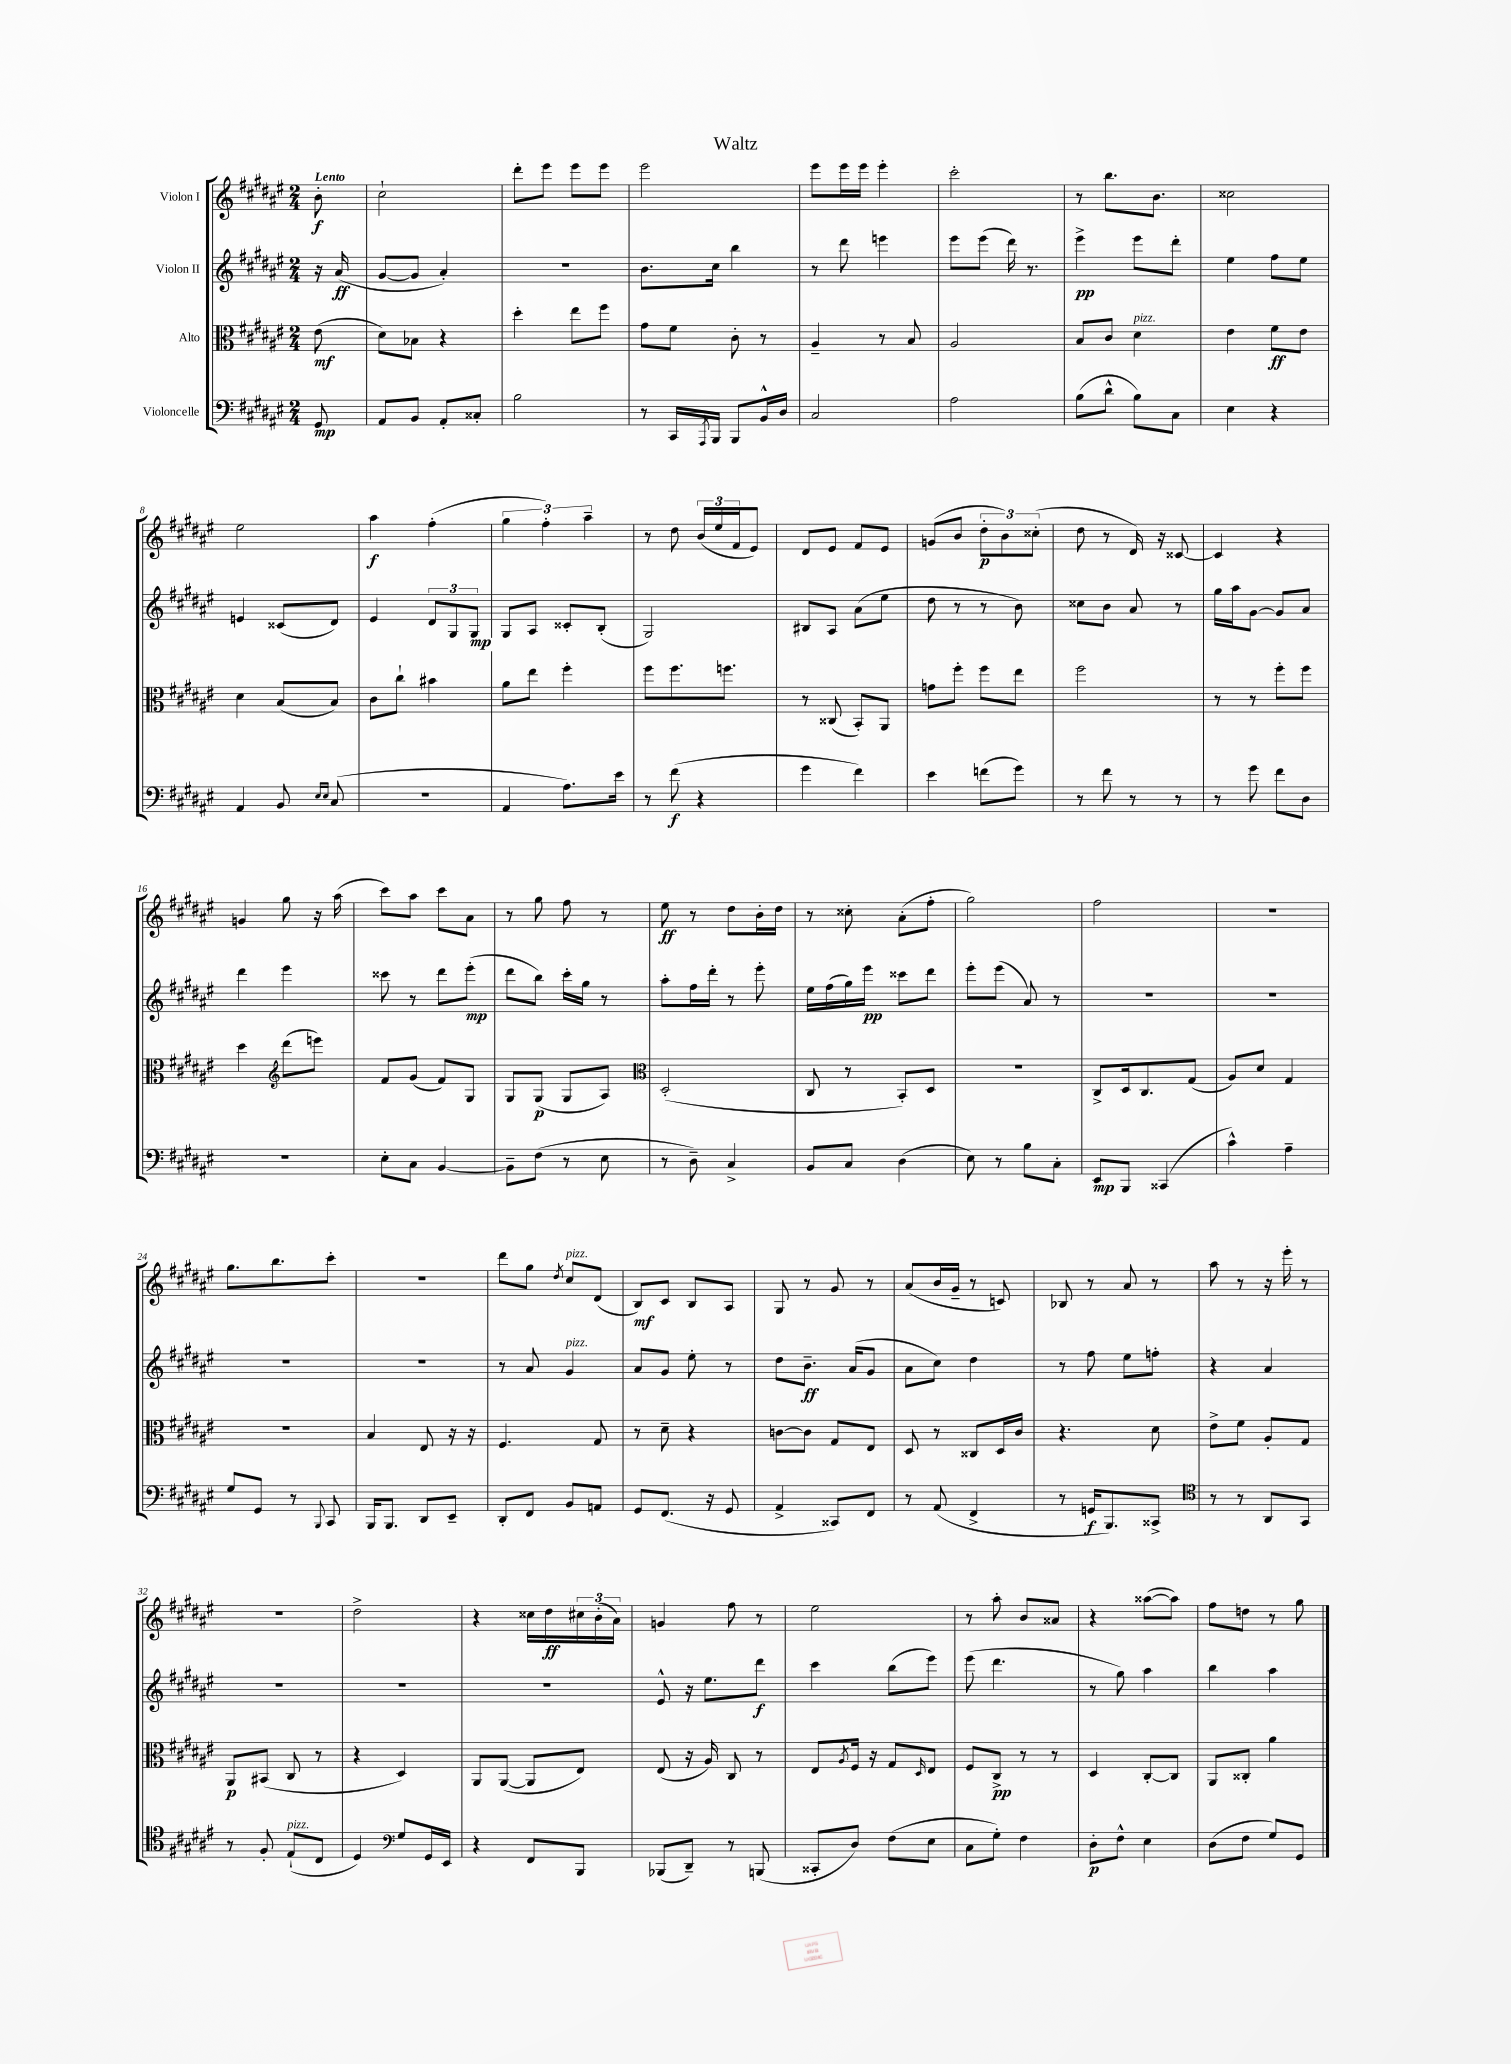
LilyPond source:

\header { title = "Waltz" }
<<
\new StaffGroup <<
\new Staff = "s0" \with { instrumentName = "Violon I" } {
    \clef treble \key fis \major \numericTimeSignature \time 2/4 \partial 8 \tempo "Lento"
    b'8-.\f |
    cis''2-! |
    dis'''8-. eis'''8 eis'''8 eis'''8 |
    eis'''2 |
    eis'''8 eis'''16 eis'''16 eis'''4-. |
    cis'''2-. |
    r8 b''8. b'8. |
    cisis''2 |
    eis''2 |
    ais''4\f fis''4-.( |
    \tuplet 3/2 { gis''4 fis''4-.) ais''4-- } |
    r8 dis''8 \tuplet 3/2 { b'16( eis''16 fis'16 } eis'8) |
    dis'8 eis'8 fis'8 eis'8 |
    g'8( b'8 \tuplet 3/2 { dis''8-.\p b'8) cisis''8-.( } |
    dis''8 r8 dis'16) r16 cisis'8~ |
    cisis'4 r4 |
    g'4 gis''8 r16 ais''16( |
    cis'''8) ais''8 cis'''8 ais'8 |
    r8 gis''8 fis''8 r8 |
    eis''8\ff r8 dis''8 b'16-. dis''16 |
    r8 cisis''8-. ais'8-.( fis''8-. |
    gis''2) |
    fis''2 |
    r2 |
    gis''8. b''8. cis'''8-. |
    R2 |
    dis'''8 gis''8 \acciaccatura { dis''8 } cis''8^\markup { \italic "pizz." } dis'8( |
    b8\mf) cis'8 b8 ais8 |
    gis8 r8 gis'8 r8 |
    ais'8( b'16 gis'16-- r8 c'8) |
    bes8 r8 ais'8 r8 |
    ais''8 r8 r16 eis'''16-. r8 |
    r2 |
    dis''2-> |
    r4 cisis''16 dis''16\ff \tuplet 3/2 { cis''16 b'16-.( ais'16) } |
    g'4 fis''8 r8 |
    eis''2 |
    r8 ais''8-. b'8 aisis'8 |
    r4 aisis''8~( aisis''8) |
    fis''8 d''8 r8 gis''8 \bar "|." |
}
\new Staff = "s1" \with { instrumentName = "Violon II" } {
    \clef treble \key fis \major \numericTimeSignature \time 2/4 \partial 8
    r16 ais'16\ff( |
    gis'8~ gis'8 ais'4-.) |
    r2 |
    b'8. cis''16 b''4 |
    r8 dis'''8 e'''4 |
    eis'''8 eis'''8( dis'''16) r8. |
    eis'''4->\pp eis'''8 dis'''8-. |
    eis''4 fis''8 eis''8 |
    e'4 cisis'8( dis'8) |
    eis'4 \tuplet 3/2 { dis'8 gis8 gis8\mp } |
    gis8 ais8 cisis'8-. b8-.( |
    gis2) |
    bis8 ais8 ais'8( eis''8 |
    dis''8 r8 r8 b'8) |
    cisis''8 b'8 ais'8 r8 |
    gis''16 ais''16 gis'8~ gis'8 ais'8 |
    dis'''4 eis'''4 |
    cisis'''8 r8 dis'''8 eis'''8-.\mp( |
    dis'''8 b''8) cis'''16-. gis''16 r8 |
    ais''8-. fis''16 dis'''16-. r8 eis'''8-. |
    eis''16 fis''16( gis''16) eis'''16\pp cisis'''8 dis'''8 |
    eis'''8-. eis'''8( ais'8) r8 |
    R2 |
    R2 |
    R2 |
    R2 |
    r8 ais'8 gis'4^\markup { \italic "pizz." } |
    ais'8 gis'8 eis''8-. r8 |
    dis''8 b'8.--\ff ais'16( gis'8 |
    ais'8 cis''8) dis''4 |
    r8 fis''8 eis''8 f''8-. |
    r4 ais'4 |
    R2 |
    R2 |
    R2 |
    eis'8-^ r16 eis''8. dis'''8\f |
    cis'''4 b''8( eis'''8) |
    eis'''8( dis'''4. |
    r8 gis''8) ais''4 |
    b''4 ais''4 \bar "|." |
}
\new Staff = "s2" \with { instrumentName = "Alto" } {
    \clef alto \key fis \major \numericTimeSignature \time 2/4 \partial 8
    eis'8\mf( |
    dis'8) bes8 r4 |
    dis''4-. eis''8 fis''8 |
    gis'8 fis'8 cis'8-. r8 |
    ais4-- r8 b8 |
    ais2 |
    b8 cis'8 dis'4^\markup { \italic "pizz." } |
    eis'4 fis'8\ff eis'8 |
    dis'4 b8( b8) |
    cis'8 cis''8-! bis'4 |
    ais'8 eis''8 fis''4-. |
    fis''8 fis''8. f''8. |
    r8 cisis8( b,8-.) ais,8 |
    g'8 fis''8-. fis''8 eis''8 |
    fis''2 |
    r8 r8 fis''8-. fis''8 |
    dis''4 \clef treble dis'''8( e'''8) |
    fis'8 gis'8( fis'8) gis8 |
    gis8 gis8\p( gis8 ais8) |
    \clef alto dis2-.( |
    cis8 r8 b,8-.) dis8 |
    R2 |
    cis8-> dis16 cis8. gis8( |
    ais8) dis'8 gis4 |
    r2 |
    b4 eis8 r16 r16 |
    fis4. gis8 |
    r8 dis'8-- r4 |
    c'8~ c'8 gis8 eis8 |
    dis8 r8 cisis8 dis16 cis'16 |
    r4. dis'8 |
    eis'8-> fis'8 ais8-. gis8 |
    ais,8\p bis,8( cis8 r8 |
    r4 dis4) |
    ais,8 ais,8~( ais,8 eis8) |
    eis8( r16 ais16) cis8 r8 |
    eis8 \acciaccatura { ais8 } fis16 r16 gis8 \grace { dis16 } eis8 |
    fis8 cis8->\pp r8 r8 |
    dis4 cis8~-. cis8 |
    ais,8 cisis8-. ais'4 \bar "|." |
}
\new Staff = "s3" \with { instrumentName = "Violoncelle" } {
    \clef bass \key fis \major \numericTimeSignature \time 2/4 \partial 8
    gis,8\mp |
    ais,8 b,8 ais,8-. cisis8-. |
    b2 |
    r8 cis,16 \acciaccatura { ais,,8 } b,,16 b,,8 b,16-^ dis16 |
    cis2 |
    ais2 |
    b8( dis'8-^ b8) cis8 |
    eis4 r4 |
    ais,4 b,8 \grace { eis16 eis16 } cis8( |
    R2 |
    ais,4 ais8.) eis'16 |
    r8 fis'8\f( r4 |
    gis'4 fis'4) |
    eis'4 f'8( gis'8) |
    r8 fis'8 r8 r8 |
    r8 gis'8 fis'8 dis8 |
    R2 |
    eis8-. cis8 b,4~ |
    b,8-- fis8( r8 eis8 |
    r8 dis8--) cis4-> |
    b,8 cis8 dis4( |
    eis8) r8 b8 cis8-. |
    eis,8\mp b,,8 cisis,4( |
    cis'4-^) ais4-- |
    gis8 gis,8 r8 \appoggiatura { b,,8 } cis,8 |
    b,,16 b,,8. dis,8 eis,8-- |
    dis,8-. fis,8 b,8 a,8 |
    gis,8 fis,8.( r16 gis,8 |
    ais,4-> cisis,8) fis,8 |
    r8 ais,8( fis,4-> |
    r8 g,16\f b,,8.) cisis,8-> |
    \clef tenor r8 r8 ais,8 gis,8 |
    r8 fis8-. eis8-!^\markup { \italic "pizz." }( cis8 |
    dis4) \clef bass gis8 gis,16 eis,16 |
    r4 fis,8 b,,8 |
    bes,,8( dis,8--) r8 b,,8( |
    cisis,8-. dis8) fis8( eis8 |
    cis8 gis8-.) fis4 |
    dis8-.\p fis8-^ eis4 |
    dis8( fis8 gis8) gis,8 \bar "|." |
}
>>
>>
